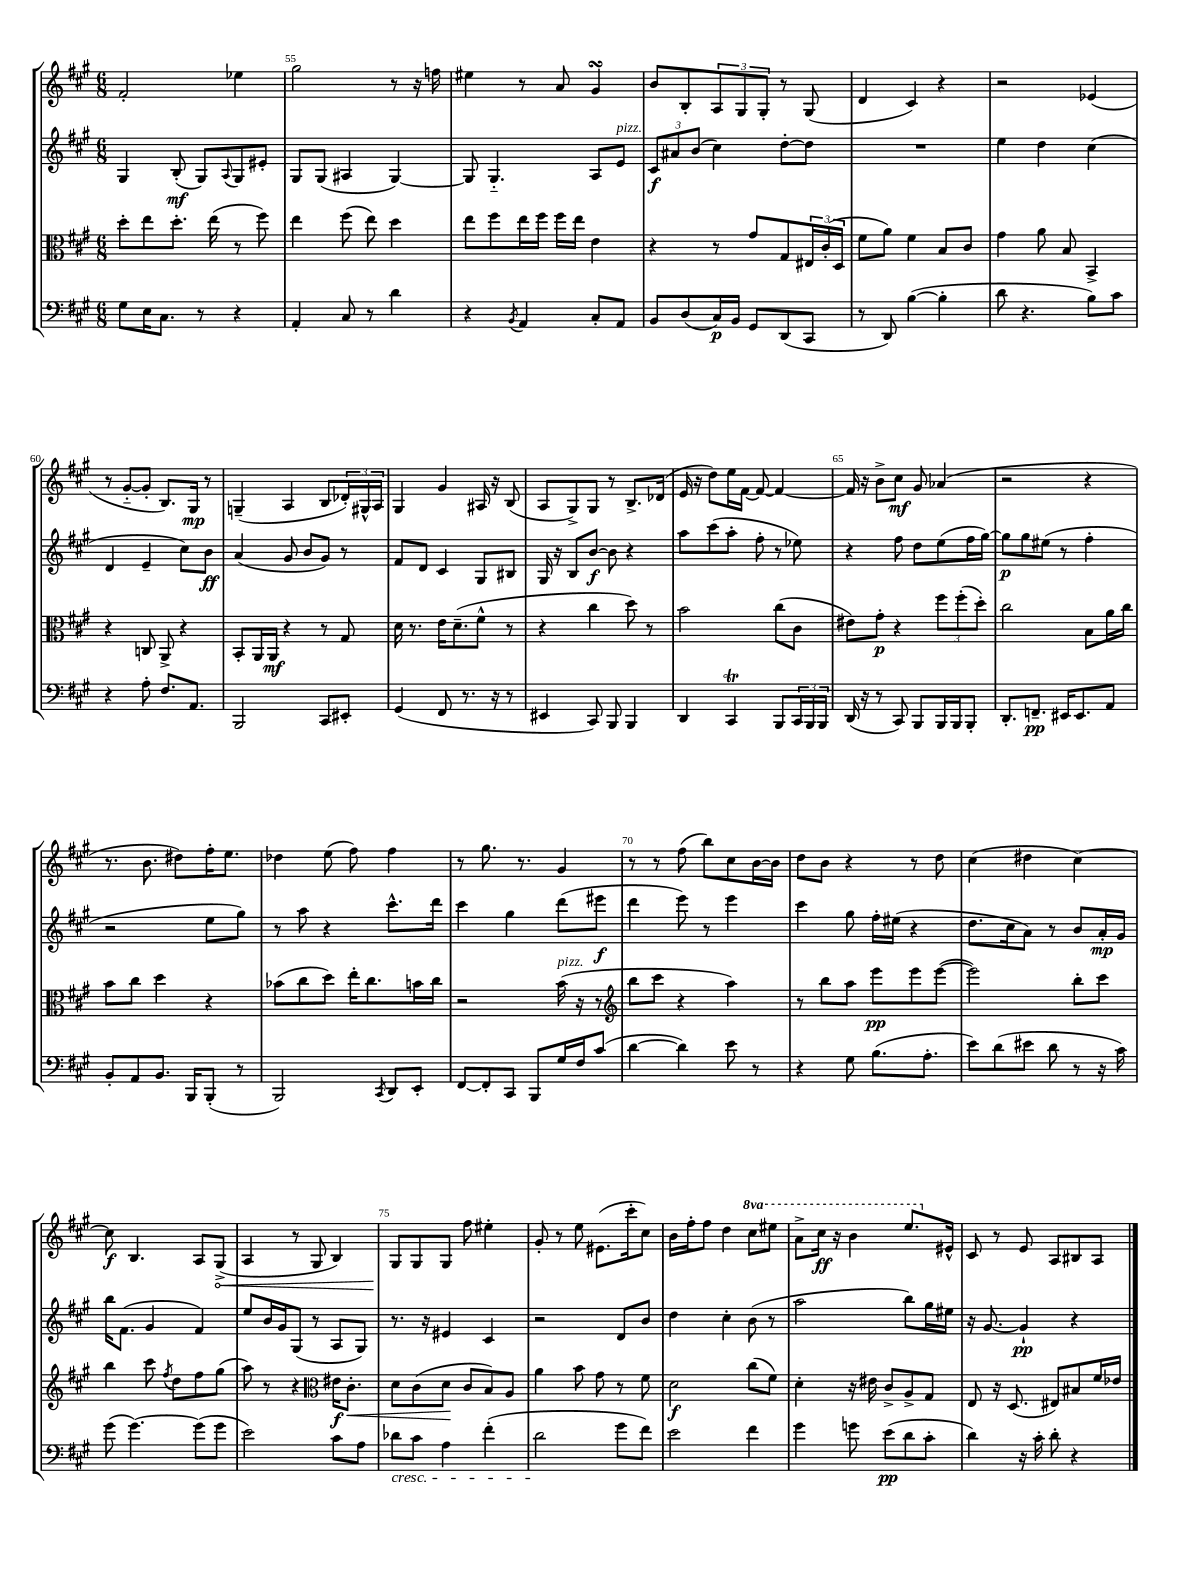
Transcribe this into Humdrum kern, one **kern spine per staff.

**kern	**kern	**kern	**kern
*staff4	*staff3	*staff2	*staff1
*clefF4	*clefC3	*clefG2	*clefG2
*k[f#c#g#]	*k[f#c#g#]	*k[f#c#g#]	*k[f#c#g#]
*M6/8	*M6/8	*M6/8	*M6/8
8G#	8dd'	4G#	2f#'
16E	8ee	.	.
8.C#	.	.	.
.	8.dd'	(8B'	.
8r	.	8G#)	.
.	(16ee	.	.
.	.	8qqA	.
4r	8r	8G#	4ee-
.	8ff#)	8e#'	.
=	=	=	=
4AA'	4ee	8G#	2gg#
.	.	(8G#	.
8C#	(8ff#	4A#	.
8r	8ee)	.	.
4d	4dd	[4G#)	8r
.	.	.	16r
.	.	.	16ff
=	=	=	=
4r	8ee	8G#]	4ee#
.	8ff#	4.G#'~	.
8qBB	.	.	.
4AA	16ee	.	8r
.	16ff#	.	.
.	16ff#	.	8a
.	16ee	.	.
8C#'	4e	8A	4g#
8AA	.	8e	.
=	=	=	=
8BB	4r	12c#	8b
.	.	12a#	.
(8D	.	.	8B'
.	.	(12b	.
16C#)	8r	4cc#)	12A
16BB	.	.	.
.	.	.	12G#
8GG#	8g#	.	.
.	.	.	12G#'
(8DD	8G#	[8dd'	8r
8CC#	24E#	8dd]	(8G#
.	(24c#'	.	.
.	24D	.	.
=	=	=	=
8r	8f#	2.r	4d
8DD)	8a)	.	.
([4B	4f#	.	4c#)
4B']	8B	.	4r
.	8c#	.	.
=	=	=	=
8d	4g#	4ee	2r
4.r	.	.	.
.	8a	4dd	.
.	8B	.	.
8B)	4BB^	(4cc#	(4e-
8c#	.	.	.
=	=	=	=
4r	4r	4d	8r
.	.	.	[8g#'~
8A'	8C	4e~	8g#']
8.F#	8AA^	.	8.B)
.	4r	8cc#)	.
8.AA	.	.	16G#
.	.	8b	8r
=	=	=	=
2BBB	8BB'	(4a	(4G~
.	16AA	.	.
.	16AA	.	.
.	4r	8g#	4A
.	.	8b	.
8CC#	8r	8g#)	8B
8EE#'	8G#	8r	24d-')
.	.	.	24G#^^
.	.	.	24A
=	=	=	=
(4GG#	16d	8f#	4G#
.	8.r	.	.
.	.	8d	.
8FF#	16e	4c#	4g#
.	(8.d~	.	.
8.r	.	.	.
.	8f#^^	8G#	16A#
16r	.	.	16r
8r	8r	8B#	(8B
=	=	=	=
4EE#	4r	16G#	8A
.	.	16r	.
.	.	8B	8G#^)
8CC#)	4cc#	[8b	8G#
8BBB	.	8b]	8r
4BBB	8dd)	4r	8.B^
.	8r	.	.
.	.	.	(16d-
=	=	=	=
4DD	2b	8aa	16e
.	.	.	16r
.	.	(8ccc#	8dd)
4CC#	.	8aa'	16ee
.	.	.	[16f#
.	.	8ff#'	8f#_
8BBB	(8cc#	8r	4f#_
24CC#	8c#	8ee-)	.
24BBB	.	.	.
24BBB	.	.	.
=	=	=	=
(16DD	8e#)	4r	16f#]
16r	.	.	16r
8r	8g#'	.	8b^
8CC#)	4r	8ff#	8cc#
8BBB	.	8dd	8g#
16BBB	12ff#	(8ee	(4a-
16BBB	.	.	.
.	(12ff#'	.	.
8BBB'	.	16ff#	.
.	12dd')	.	.
.	.	[16gg#)	.
=	=	=	=
8.DD'	2cc#	8gg#]	2r
.	.	8gg#	.
8.FF~	.	.	.
.	.	(8ee#	.
16EE#	.	8r	.
8.EE#	.	.	.
.	8B	4ff#'	4r
8AA	16a	.	.
.	16cc#	.	.
=	=	=	=
8BB'	8b	2r	8.r
8AA	8cc#	.	.
.	.	.	8.b
8.BB	4dd	.	.
.	.	.	8dd#)
16BBB	.	.	.
(8BBB'	4r	8ee	16ff#'
.	.	.	8.ee
8r	.	8gg#)	.
=	=	=	=
2BBB)	(8b-	8r	4dd-
.	8cc#	8aa	.
.	8dd)	4r	(8ee
.	16ee'	.	8ff#)
.	8.cc#	.	.
8qCC#	.	.	.
8DD	.	8.ccc#^^	4ff#
8EE'	16b	.	.
.	16cc#	16ddd	.
=	=	=	=
[8FF#	2r	4ccc#	8r
8FF#']	.	.	8.gg#
8CC#	.	4gg#	.
.	.	.	8.r
8BBB	.	.	.
16G#	(16b	(8ddd	4g#
16F#	16r	.	.
(8c#	8r	8eee#	.
=	=	=	=
*	*clefG2	*	*
[4d	8bb	4ddd	8r
.	8ccc#	.	8r
4d])	4r	8eee)	(8ff#
.	.	8r	8bb)
8e	4aa)	4eee	8cc#
8r	.	.	[16b
.	.	.	16b]
=	=	=	=
4r	8r	4ccc#	8dd
.	8bb	.	8b
8G#	8aa	8gg#	4r
(8.B	8eee	16ff#'	.
.	.	(16ee#	.
.	8eee	4r	8r
8.A'	.	.	.
.	([8eee	.	8dd
=	=	=	=
8e)	2eee])	8.dd	(4cc#
(8d	.	.	.
.	.	16cc#	.
8e#	.	8a)	4dd#
8d	.	8r	.
8r	8bb'	8b	[4cc#)
16r	8ccc#	16a'	.
16c#)	.	16g#	.
=	=	=	=
(8g#	4bb	16bb	8cc#]
.	.	(8.f#	.
[4.g#)	.	.	4.B
.	8ccc#	4g#	.
.	8qff#	.	.
.	8dd	.	.
(8g#]	8ff#	4f#)	8A
8g#	(8gg#	.	(8G#^
=	=	=	=
2e)	8aa)	8ee	4A
.	8r	16b	.
.	.	16g#	.
.	4r	(8G#	8r
.	.	8r	8G#
*	*clefC3	*	*
8c#	16e#	8A	4B)
.	8.c#'	.	.
8A	.	8G#)	.
=	=	=	=
8d-	8d	8.r	8G#
8c#	(8c#	.	8G#
.	.	16r	.
4A	8d	4e#	8G#
.	8c#	.	8ff#
(4f#'	8B)	4c#	4ee#'
.	8A	.	.
=	=	=	=
2d	4a	2r	8g#'
.	.	.	8r
.	8b	.	8ee
.	8g#	.	(8.e#
8g#	8r	8d	.
.	.	.	16ccc#'
8f#)	8f#	8b	8cc#)
=	=	=	=
2e	2d	4dd	16b
.	.	.	16ff#'
.	.	.	8ff#
.	.	4cc#'	4dd
4f#	(8cc#	(8b	8ccc#
.	8f#)	8r	8eee#
=	=	=	=
4g#	4d'	2aa	8aa^
.	.	.	16ccc#
.	.	.	16r
8g	16r	.	4bb
.	16e#	.	.
(8e	8c#^	.	.
8d	8A^	8bb)	8.eee
8c#'	8G#	16gg#	.
.	.	16ee#	16e#^^
=	=	=	=
4d)	8E	16r	8c#
.	.	[8.g#	.
.	16r	.	8r
.	(8.D	.	.
16r	.	4g#`]	8e
16c#'	.	.	.
8d'	8E#)	.	8A
4r	8B#	4r	8B#
.	16f#	.	8A
.	16e-	.	.
==	==	==	==
*-	*-	*-	*-
